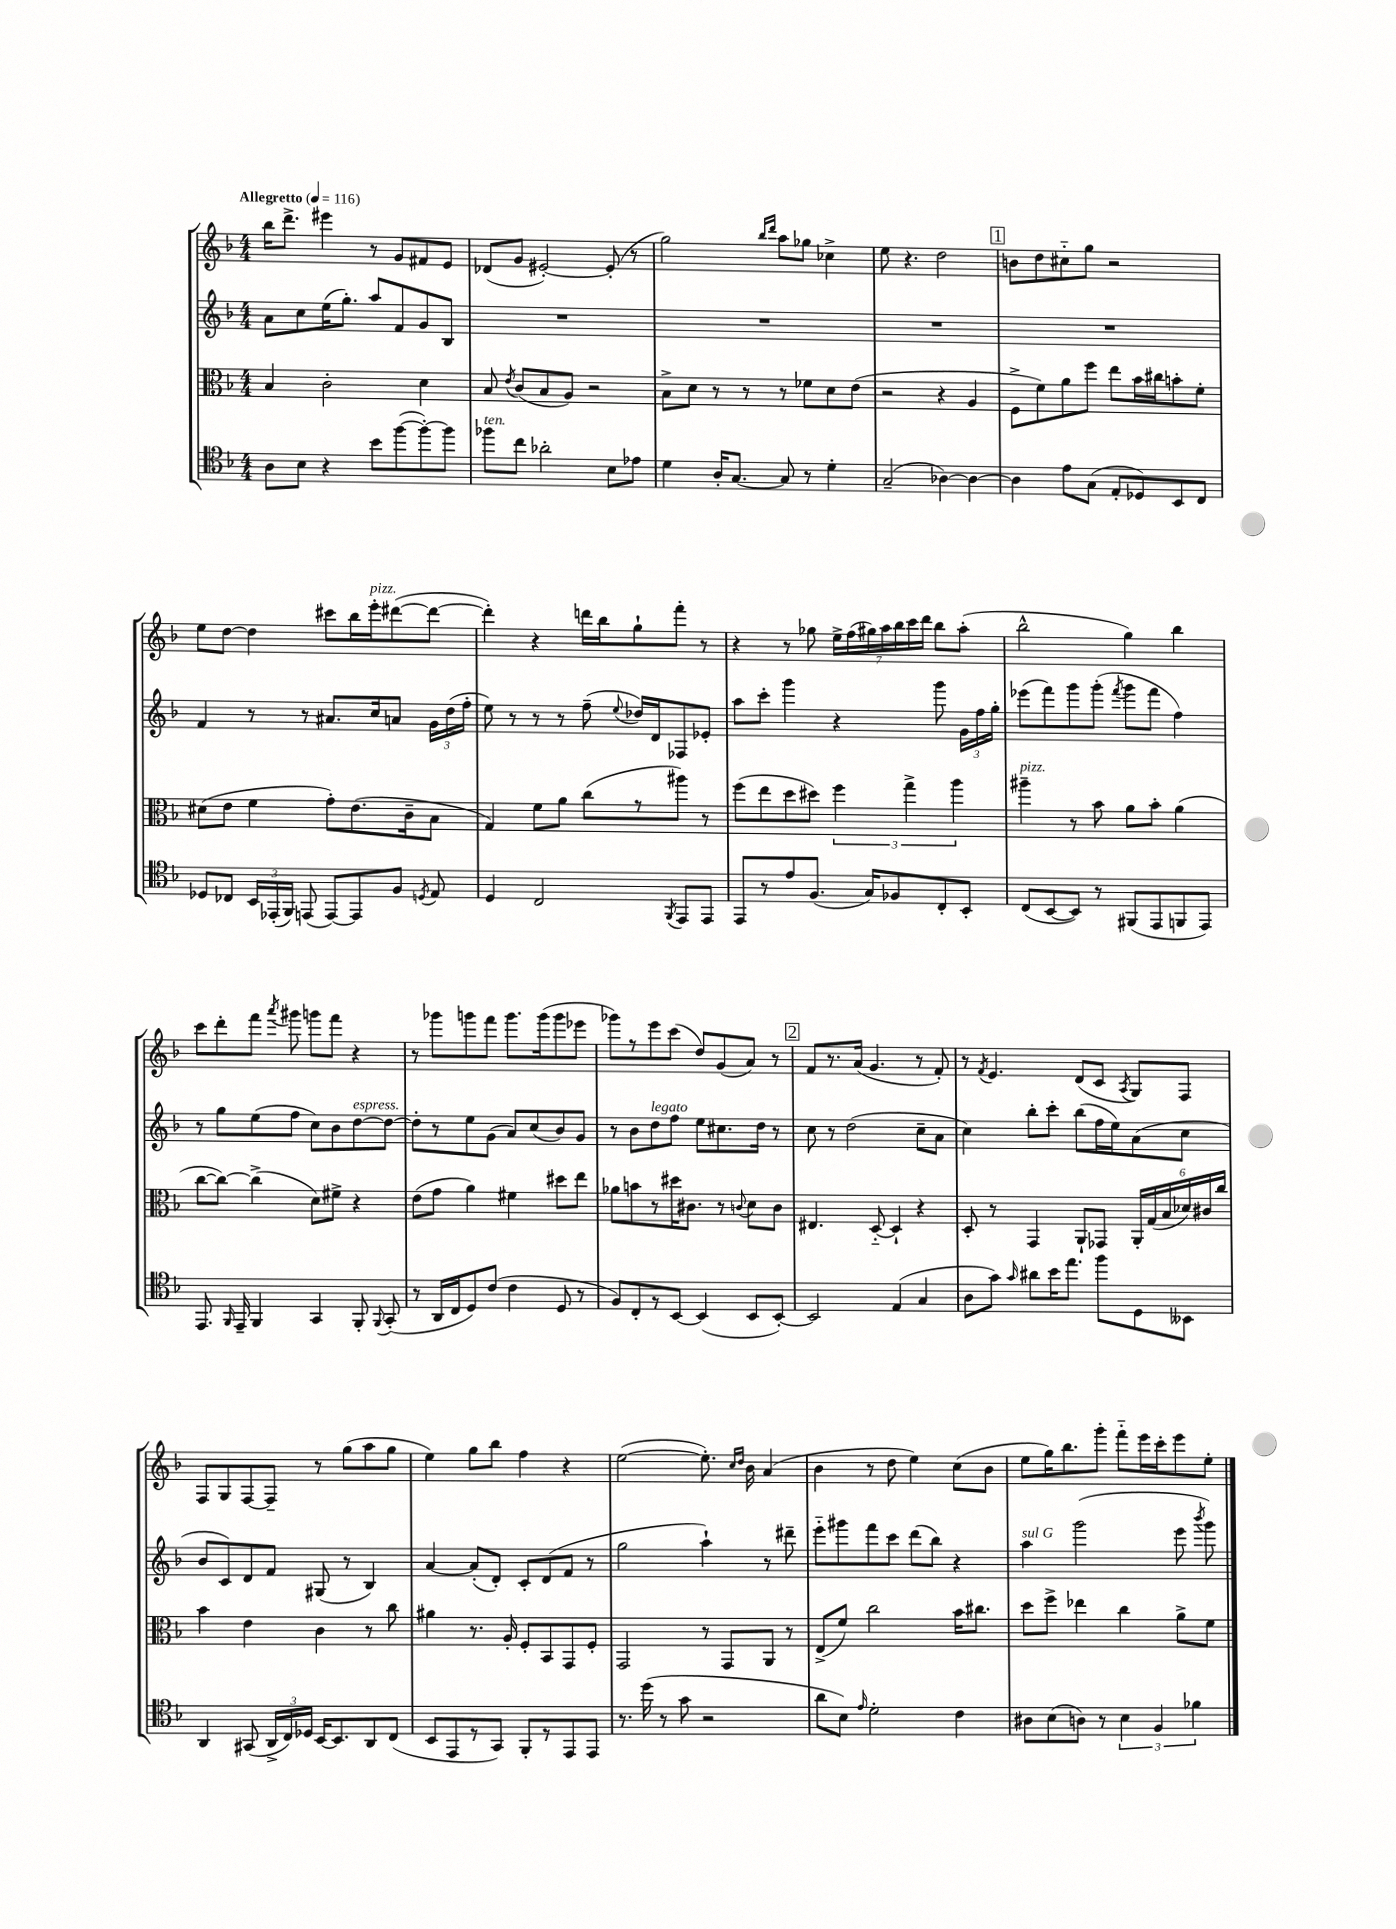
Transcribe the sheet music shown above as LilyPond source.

<<
\new StaffGroup <<
\new Staff = "s0" {
    \clef treble \key f \major \numericTimeSignature \time 4/4 \tempo "Allegretto" 4 = 116
    \autoBeamOff bes''16[ d'''8.]-> eis'''4 r8 g'8[ fis'8 e'8] |
    des'8[( g'8] eis'2~-.) eis'8-.( r8 |
    g''2) \grace { bes''16[ d'''16] } a''8[ ges''8] ces''4-> |
    e''8 r4. d''2 |
    \mark \markup { \box "1" } b'8[ d''8 cis''8-_ g''8] r2 |
    e''8[ d''8]~ d''4 cis'''8[ bes''16 e'''16-.^\markup { \italic "pizz." } dis'''8~( dis'''8]~ |
    dis'''4-.) r4 d'''16[ bes''16 g''8-! f'''8]-. r8 |
    r4 r8 ges''8 \tuplet 7/4 { e''16[-> f''16( gis''16) a''16 bes''16 c'''16 d'''16] } bes''8[ a''8]-.( |
    bes''2-^ g''4) bes''4 |
    c'''8[ d'''8-. f'''8] \acciaccatura { a'''8 } gis'''8 g'''8[ f'''8] r4 |
    r8 ges'''8[ g'''8 f'''8] g'''8.[ g'''16( g'''8 ees'''8] |
    ges'''8[) r8 e'''8 c'''8]( d''8[) g'8( a'8]) r8 |
    \mark \markup { \box "2" } f'8[ r8. a'16]( g'4. r8 f'8-.) |
    r8 \acciaccatura { f'8 } e'4. d'8[( c'8] \acciaccatura { a8 } g8[) f8] |
    f8[ g8 f8~ f8]-- r8 g''8[( a''8 g''8] |
    e''4) g''8[ bes''8] f''4 r4 |
    e''2~( e''8.-.) \grace { c''16[ d''16] } bes'16 a'4( |
    bes'4 r8 d''8 e''4) c''8[( bes'8] |
    e''8[ g''16) bes''8. g'''8]-. f'''8[-_ e'''16 c'''16-. e'''8 e''8]-. \bar "|." |
}
\new Staff = "s1" {
    \clef treble \key f \major \numericTimeSignature \time 4/4
    \autoBeamOff a'8[ c''8 e''16( g''8.]-.) a''8[ f'8 g'8 bes8] |
    R1 |
    R1 |
    R1 |
    \mark \markup { \box "1" } R1 |
    f'4 r8 r8 ais'8.[ c''16 a'8] \tuplet 3/2 { g'16[ d''16( f''16]-. } |
    e''8) r8 r8 r8 f''8--( \appoggiatura { e''8 } des''16[) d'16 fes8 ees'8]-. |
    a''8[ c'''8]-. g'''4 r4 g'''8 \tuplet 3/2 { g'16[ f''16 g''16]-. } |
    ees'''8[( f'''8) g'''8 g'''8]-.( \acciaccatura { f'''8 } g'''8[ f'''8] f''4) |
    r8 g''8[ e''8( f''8] c''8[) bes'8 d''8~^\markup { \italic "espress." } d''8]~ |
    d''8[-. r8 e''8 g'8]( a'8[) c''8( bes'8) g'8] |
    r8 bes'8[ d''8^\markup { \italic "legato" } f''8] e''8[ cis''8. d''16] r8 |
    \mark \markup { \box "2" } c''8 r8 d''2( c''8[-- a'8] |
    c''4) bes''8[-. c'''8]-. bes''8[( f''16 e''16) a'8( c''8] |
    bes'8[ c'8) d'8 f'8] gis8( r8 bes4) |
    a'4~ a'8[-.( d'8]-.) c'8[-. d'8( f'8] r8 |
    g''2 a''4-!) r8 dis'''8-- |
    e'''8[-_ gis'''8 f'''8 c'''8] d'''8[( bes''8]) r4 |
    a''4^\markup { \italic "sul G" } g'''2( e'''8 \acciaccatura { bes'''8 } g'''8) \bar "|." |
}
\new Staff = "s2" {
    \clef alto \key f \major \numericTimeSignature \time 4/4
    \autoBeamOff bes4 c'2-. d'4 |
    bes8 \acciaccatura { e'8 } c'8[( bes8 a8]) r2 |
    bes8[-> d'8] r8 r8 r8 fes'8[ d'8 e'8]( |
    r2 r4 a4 |
    \mark \markup { \box "1" } f8[-> f'8) a'8 f''8] e''8[ bes'16 cis''16 b'8-. f'8]-. |
    dis'8[( e'8] f'4 g'8[-.) e'8.( c'16-- bes8] |
    g4) f'8[ a'8] c''8[( r8 ais''8]) r8 |
    f''8[( e''8 d''8 dis''8]) \tuplet 3/2 { f''4 g''4-> a''4 } |
    ais''4--^\markup { \italic "pizz." } r8 bes'8 a'8[ bes'8]-. a'4( |
    c''8[~ c''8]~) c''4->( d'8[) fis'8]-> r4 |
    e'8[( g'8] a'4) fis'4 dis''8[ e''8] |
    aes'8[ b'8 r8 dis''16 cis'8.] r8 \appoggiatura { c'8 } d'8[ c'8] |
    \mark \markup { \box "2" } eis4. d8~-_ d4-! r4 |
    d8-. r8 g,4 a,8[-! ges,8] \tuplet 6/4 { a,16[-. g16( bes16 des'16) cis'16 c''16] } |
    bes'4 e'4 c'4 r8 c''8 |
    ais'4 r8. a16-. f8[-. bes,8 g,8 f8]-. |
    g,2 r8 g,8[ a,8] r8 |
    e8[->( f'8]) c''2 bes'16[ cis''8.] |
    d''8[ f''8]-> ees''4 c''4 a'8[-> f'8] \bar "|." |
}
\new Staff = "s3" {
    \clef tenor \key f \major \numericTimeSignature \time 4/4
    \autoBeamOff a8[ bes8] r4 bes'8[ f''8~( f''8~-.) f''8] |
    fes''8[^\markup { \italic "ten." } c''8] aes'2-. bes8[ ees'8] |
    d'4 a16[-. g8.]~ g8 r8 d'4-. |
    g2--( aes4~) aes4~ |
    \mark \markup { \box "1" } aes4 e'8[ g8]( e8[-. des8) bes,8 c8] |
    des8[ ces8] \tuplet 3/2 { bes,16[ ees,16-.( f,16]) } e,8( e,8[~) e,8 f8] \acciaccatura { d8 } e8 |
    d4 c2 \acciaccatura { f,8 } e,8[ e,8] |
    e,8[ r8 e'8 f8.]( g16[) fes8 c8-. bes,8]-. |
    c8[( bes,8~ bes,8]) r8 fis,8[( e,8 f,8 e,8]) |
    e,8. \grace { f,16 } e,16-- f,4 g,4 f,8-. \appoggiatura { f,8 } g,8-.( |
    r8 a,16[ c16 d8) c'8]( c'4 d8 r8 |
    f8[) c8-. r8 bes,8]~ bes,4( bes,8[ bes,8]~-.) |
    \mark \markup { \box "2" } bes,2 e4( g4 |
    a8[ g'8]) \grace { g'16 } ais'8[ bes'16 e''8.] f''8[ d8 beses,8] |
    a,4 gis,8( \tuplet 3/2 { a,16[-> c16) des16] } bes,16[~ bes,8. a,8 c8]( |
    bes,8[ e,8 r8 g,8]) f,8[-. r8 e,8 e,8] |
    r8. d''16( r8 g'8 r2 |
    a'8[ bes8]) \grace { e'16 } d'2-. c'4 |
    ais8[ bes8( a8]) r8 \tuplet 3/2 { bes4 f4 fes'4 } \bar "|." |
}
>>
>>
\layout { \context { \Score \remove "Bar_number_engraver" } }
